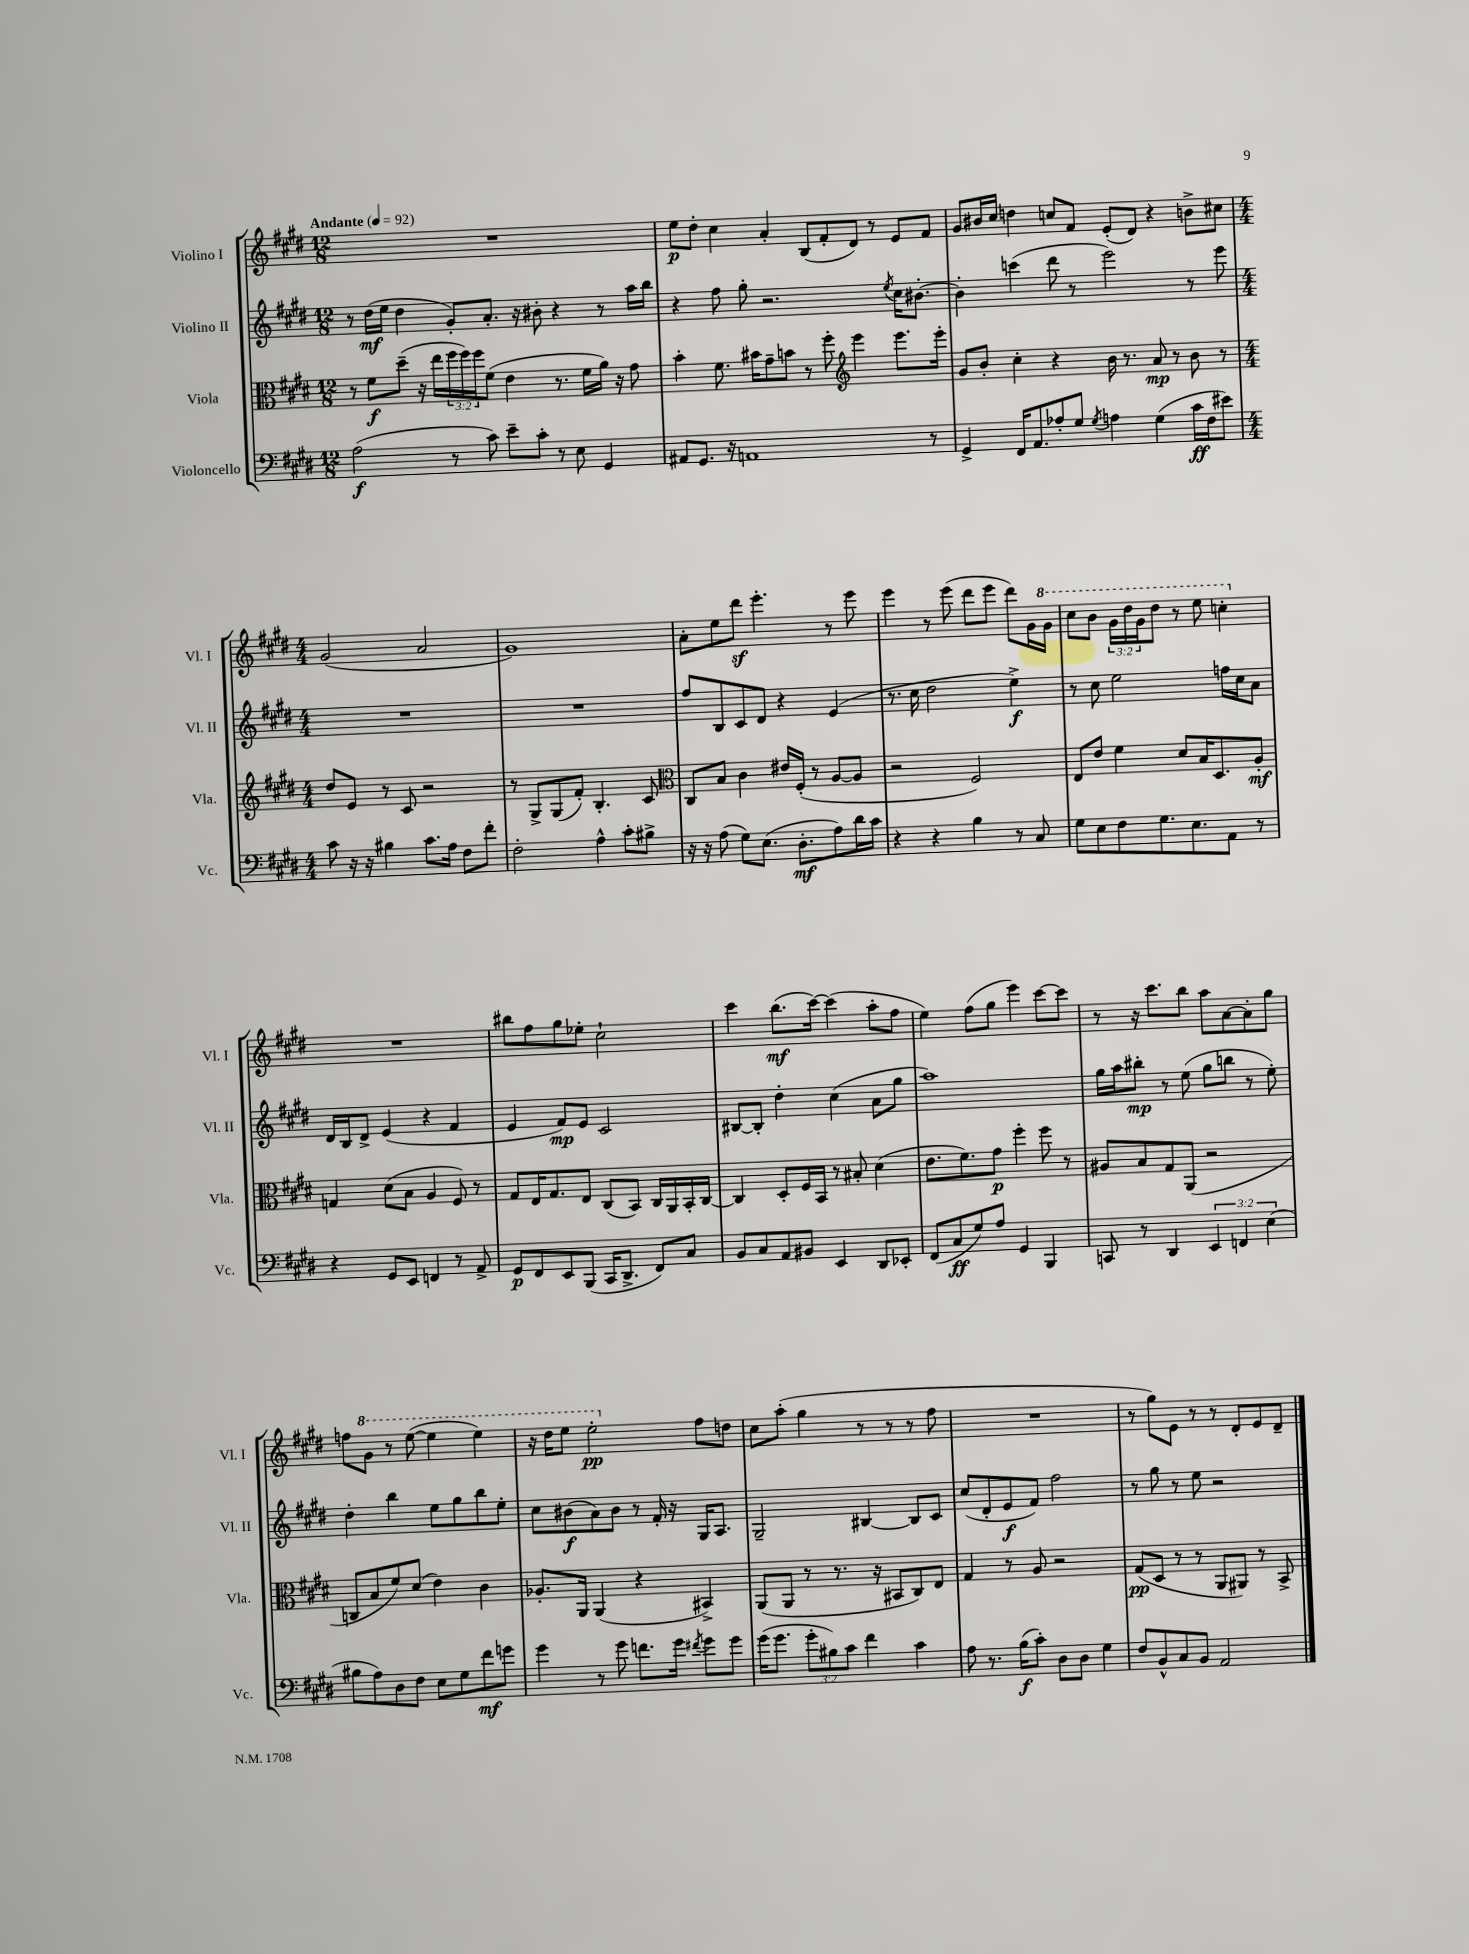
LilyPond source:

<<
\new StaffGroup <<
\new Staff = "s0" \with { instrumentName = "Violino I" shortInstrumentName = "Vl. I" } {
    \clef treble \key e \major \numericTimeSignature \time 12/8 \override Staff.TupletNumber.text = #tuplet-number::calc-fraction-text \tempo "Andante" 4 = 92
    R1. |
    e''8\p dis''8-. cis''4 a'4-. b8( fis'8-. dis'8) r8 e'8 fis'8 |
    gis'8 bis'16 cis''16 d''4 c''8 fis'8 e'8-.( dis'8) r4 b'8-> cis''8 |
    \numericTimeSignature \time 4/4 gis'2( a'2 |
    gis'1) |
    a'8-. e''8 dis'''8\sf e'''4.-. r8 e'''8 |
    e'''4 r8 e'''8( dis'''8 e'''8 dis'''8) gis'16 \ottava #1 gis''16 |
    cis'''8 b''8 \tuplet 3/2 { gis''16 dis'''16 gis''16 } dis'''8 r8 e'''8 c'''4-. \ottava #0 |
    R1 |
    bis''8 fis''8 gis''8 ees''8-. cis''2-! |
    cis'''4 b''8.\mf( cis'''16~) cis'''4( a''8-. fis''8 |
    e''4) fis''8( gis''8 e'''4) cis'''8~ cis'''8 |
    r8 r16 cis'''8. b''8 a''8 a'8~ a'8-. gis''8 |
    f''8 \ottava #1 gis''8 r8 e'''8~( e'''4 e'''4) |
    r16 dis'''16 e'''8 e'''2-.\pp \ottava #0 fis''8 d''8 |
    cis''8 a''8-.( gis''4 r8 r8 r8 fis''8 |
    R1 |
    r8 gis''8) e'8 r8 r8 dis'8-. e'8 dis'8-- \bar "|." |
}
\new Staff = "s1" \with { instrumentName = "Violino II" shortInstrumentName = "Vl. II" } {
    \clef treble \key e \major \numericTimeSignature \time 12/8
    r8 dis''16\mf( e''16 dis''4 gis'8-.) a'8.-. r16 bis'8-. r4 r8 a''16 b''16 |
    r4 fis''8 gis''8-. r2. \acciaccatura { e''8 } cis''16 bis'8.~-. |
    bis'4-. c'''4( dis'''8 r8 e'''2) r8 e'''8 |
    \numericTimeSignature \time 4/4 R1 |
    R1 |
    fis''8 b8 cis'8 dis'8 r4 e'4( |
    r8. cis''16 dis''2 e''4->\f) |
    r8 cis''8 e''2 f''16 cis''16 a'8 |
    dis'16 b16 dis'8-> e'4( r4 fis'4 |
    e'4 fis'8\mp) e'8 cis'2 |
    bis8~ bis8-. dis''4-. cis''4( a'8 gis''8 |
    a''1) |
    gis''16 a''16 bis''8-.\mp r8 e''8( gis''8 b''8 r8 e''8-.) |
    dis''4-. b''4 e''8 gis''8 b''8 e''8-. |
    cis''8 bis'8\f( a'8) bis'8 r8 fis'16-. r16 gis16 a8. |
    gis2-- bis4~ bis8 cis'8 |
    cis''8( dis'8-. e'8\f fis'8) fis''2 |
    r8 gis''8 r8 e''8 r2 \bar "|." |
}
\new Staff = "s2" \with { instrumentName = "Viola" shortInstrumentName = "Vla." } {
    \clef alto \key e \major \numericTimeSignature \time 12/8 \override Staff.TupletNumber.text = #tuplet-number::calc-fraction-text
    r8 fis'8\f dis''8--( r16 e''16 \tuplet 3/2 { fis''16 fis''16) fis''16 } fis'8( e'4 r8. fis'16 a'16) r16 gis'8 |
    b'4-. fis'8. bis'16 gis'8-- b'8 r8 fis''8-. \clef treble e'''4 e'''8. e'''16-. |
    gis'8 b'8-. cis''4-. r4 b'16 r8. a'8\mp r8 b'8 r8 |
    \numericTimeSignature \time 4/4 dis''8 e'8 r8 cis'8 r2 |
    r8 gis8-> gis8( fis'8-.) b4.-. cis'8 |
    \clef alto cis8 b8 cis'4 eis'16 fis16-.( r8 a8~ a8 |
    r2 fis2) |
    e8 e'8 fis'4 dis'8 b16 dis8. a8-.\mf |
    g4 dis'8( b8 a4 fis8) r8 |
    gis8 e16 gis8. e8 cis8( b,8) cis16 a,16 b,16-. cis16~ |
    cis4 dis8-. fis16 b,16 r8 bis8-. dis'4( |
    e'8. fis'8.) gis'8\p fis''4-. fis''8 r8 |
    ais8 b8 gis8 a,8( r2 |
    c8 b8 fis'8) dis'8( e'4) cis'4 |
    aes8.-. a,16 a,4( r4 bis,4->) |
    a,8( a,8 r8 r8. r16 bis,8 cis8) e8 |
    gis4 r8 a8 r2 |
    gis8\pp( dis8 r8 r8 a,8 ais,8) r8 b,8-> \bar "|." |
}
\new Staff = "s3" \with { instrumentName = "Violoncello" shortInstrumentName = "Vc." } {
    \clef bass \key e \major \numericTimeSignature \time 12/8 \override Staff.TupletNumber.text = #tuplet-number::calc-fraction-text
    a2\f( r8 cis'8) e'8-- cis'8-. r8 e8 gis,4 |
    ais,8 gis,8. r16 a,1 r8 |
    gis,4-> fis,16 a,8. aes8-. gis8 \acciaccatura { gis8 } a4 gis4( cis'16\ff fis16 eis'8) |
    \numericTimeSignature \time 4/4 cis'8 r16 r16 bis4 cis'8. a16 fis8 fis'8-. |
    fis2-. a4-^ cis'8-. bis8-> |
    r16 r16 a8( gis8) e8.( dis8.-.\mf a8) dis'16 cis'16 |
    r4 r4 b4 r8 cis8 |
    gis8 e8 fis8 gis8. e8. a,8 r8 |
    r4 gis,8 e,8 f,4 r8 a,8-> |
    gis,8\p fis,8 e,8 b,,8( cis,16 dis,8.-> fis,8) cis8 |
    b,8 cis8 a,8 bis,8 e,4 dis,8 ees,8-. |
    fis,8( cis8\ff gis8) a8 gis,4 b,,4 |
    c,8 r8 dis,4 \tuplet 3/2 { e,4 f,4 e4( } |
    bis8 a8) dis8 fis8 e8 gis8 fis'8\mf g'8 |
    gis'4 r8 gis'8 f'8. gis'16 \acciaccatura { fis'8 } gis'8 gis'8 |
    gis'16( gis'8. \tuplet 3/2 { gis'8-. bis8) cis'8 } fis'4 cis'4 |
    a8 r8. b16\f( cis'8-.) dis8 dis8 gis4 |
    fis8 b,8-^ cis8 b,8 a,2 \bar "|." |
}
>>
>>
\layout { \context { \Score \remove "Bar_number_engraver" } }
